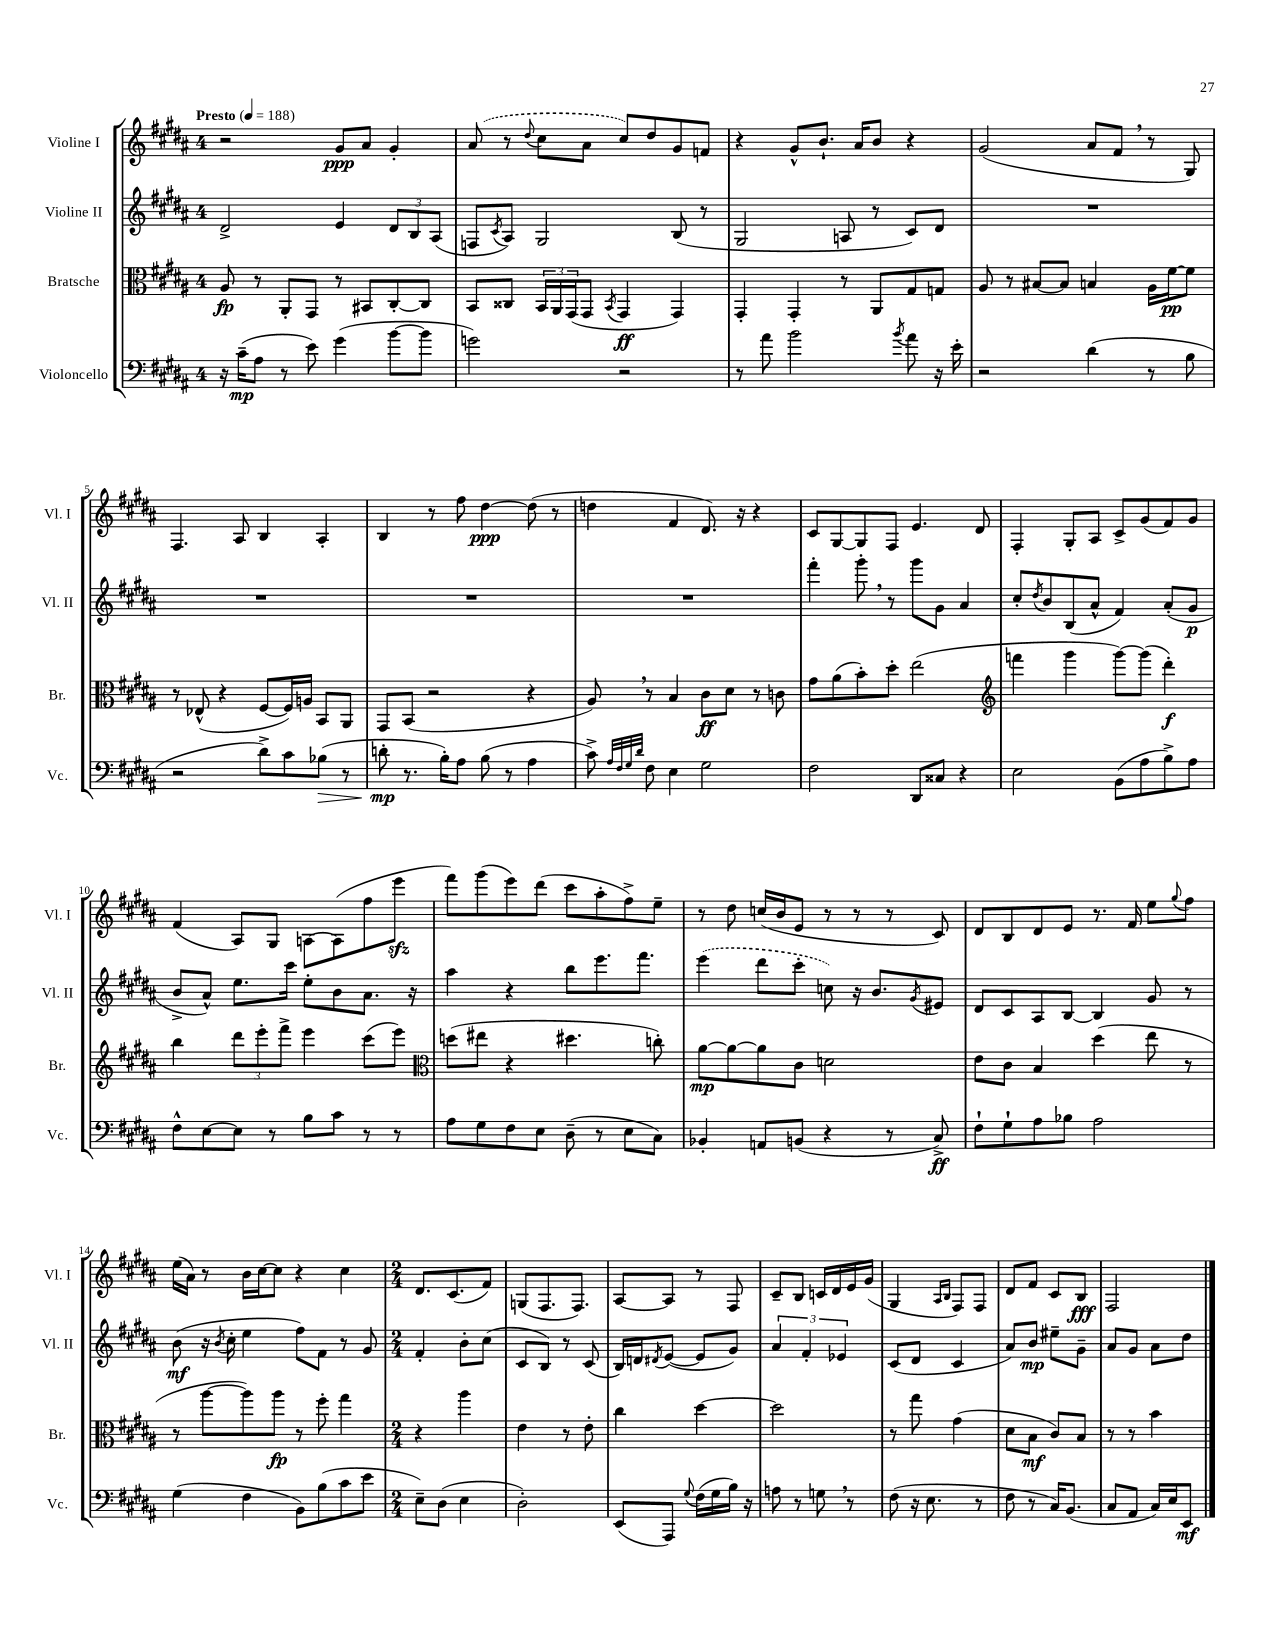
<<
\new StaffGroup <<
\new Staff = "s0" \with { instrumentName = "Violine I" shortInstrumentName = "Vl. I" } {
    \clef treble \key b \major \once \override Staff.TimeSignature.style = #'single-digit \time 4/4 \tempo "Presto" 4 = 188
    r2 gis'8\ppp ais'8 gis'4-. |
    \once \slurDashed ais'8( r8 \appoggiatura { dis''8 } cis''8 ais'8 cis''8) dis''8 gis'8 f'8 |
    r4 gis'8-^ b'8.-! ais'16 b'8 r4 |
    gis'2( ais'8 fis'8 \breathe r8 gis8) |
    fis4. ais8 b4 ais4-. |
    b4 r8 fis''8 dis''4~\ppp dis''8( r8 |
    d''4 fis'4 dis'8.) r16 r4 |
    cis'8 gis8~ gis8 fis8 e'4. dis'8 |
    fis4-. gis8-. ais8 cis'8-> gis'8( fis'8) gis'8 |
    fis'4( ais8) gis8 a8~ a8( fis''8 e'''8\sfz |
    fis'''8) gis'''8( e'''8) dis'''8( cis'''8 ais''8-. fis''8->) e''8-- |
    r8 dis''8 c''16( b'16 e'8 r8 r8 r8 cis'8) |
    dis'8 b8 dis'8 e'8 r8. fis'16 e''8 \appoggiatura { gis''8 } fis''8 |
    e''16( ais'16) r8 b'16 cis''16~ cis''8 r4 cis''4 |
    \numericTimeSignature \time 2/4 dis'8. cis'8.( fis'8) |
    g8( fis8. fis8.) |
    ais8~ ais8 r8 fis8 |
    cis'8-- b8 c'16 dis'16 e'16 gis'16( |
    gis4 \grace { ais16 b16 } fis8) fis8 |
    dis'8 fis'8 cis'8 b8\fff |
    fis2 \bar "|." |
}
\new Staff = "s1" \with { instrumentName = "Violine II" shortInstrumentName = "Vl. II" } {
    \clef treble \key b \major \once \override Staff.TimeSignature.style = #'single-digit \time 4/4
    dis'2-> e'4 \tuplet 3/2 { dis'8 b8 ais8( } |
    f8 \acciaccatura { cis'8 } ais8) gis2 b8( r8 |
    gis2 a8 r8 cis'8) dis'8 |
    R1 |
    R1 |
    R1 |
    R1 |
    fis'''4-. gis'''8-. \breathe r8 gis'''8 gis'8 ais'4 |
    cis''8-. \acciaccatura { dis''8 } b'8 b8( ais'8-^ fis'4) ais'8-.( gis'8\p |
    b'8-> ais'8-^) e''8. cis'''16 e''8-. b'8 ais'8. r16 |
    ais''4 r4 b''8 e'''8. fis'''8. |
    \once \slurDashed e'''4( dis'''8 cis'''8-. c''8) r16 b'8. \acciaccatura { gis'8 } eis'8 |
    dis'8 cis'8 ais8 b8~ b4 gis'8 r8 |
    b'8\mf( r16 \acciaccatura { b'8 } cis''16-. e''4 fis''8) fis'8 r8 gis'8 |
    \numericTimeSignature \time 2/4 fis'4-. b'8-. cis''8( |
    cis'8 b8) r8 cis'8( |
    b16) d'16 \acciaccatura { dis'8 } e'8~( e'8 gis'8) |
    \tuplet 3/2 { ais'4 fis'4-. ees'4 } |
    cis'8( dis'8 cis'4 |
    ais'8) b'8\mp eis''8-- gis'8-- |
    ais'8 gis'8 ais'8 dis''8 \bar "|." |
}
\new Staff = "s2" \with { instrumentName = "Bratsche" shortInstrumentName = "Br." } {
    \clef alto \key b \major \once \override Staff.TimeSignature.style = #'single-digit \time 4/4
    ais8\fp r8 ais,8-. gis,8 r8 bis,8 cis8~-. cis8 |
    b,8 cisis8 \tuplet 3/2 { b,16 ais,16 gis,16( } gis,8 \acciaccatura { b,8 } gis,4\ff gis,4) |
    gis,4-. gis,4-. r8 ais,8 gis8 g8 |
    ais8 r8 bis8~ bis8 b4 ais16 fis'16~\pp fis'8 |
    r8 ees8-^( r4 fis8~ fis16) a16 b,8 ais,8 |
    gis,8 b,8( r2 r4 |
    ais8) \breathe r8 b4 cis'8\ff dis'8 r8 c'8 |
    gis'8 ais'8( b'8-.) dis''8-. e''2( |
    \clef treble f'''4 gis'''4 gis'''8~) gis'''8( dis'''4-.\f) |
    b''4 \tuplet 3/2 { dis'''8 e'''8-. fis'''8-> } e'''4 cis'''8( e'''8) |
    \clef alto d''8( eis''8 r4 dis''4. c''8-.) |
    ais'8~\mp ais'8~ ais'8 cis'8 d'2 |
    e'8 cis'8 b4 dis''4( e''8 r8 |
    r8 ais''8~ ais''8) ais''8\fp r8 fis''8-. gis''4 |
    \numericTimeSignature \time 2/4 r4 ais''4 |
    e'4 r8 e'8-. |
    cis''4 dis''4~ |
    dis''2 |
    r8 gis''8 gis'4( |
    dis'8 b8\mf cis'8) b8 |
    r8 r8 b'4 \bar "|." |
}
\new Staff = "s3" \with { instrumentName = "Violoncello" shortInstrumentName = "Vc." } {
    \clef bass \key b \major \once \override Staff.TimeSignature.style = #'single-digit \time 4/4
    r16 cis'16--\mp( ais8 r8 e'8) gis'4( b'8~ b'8 |
    g'2) r2 |
    r8 ais'8 b'2 \acciaccatura { b'8 } ais'8 r16 e'16-. |
    r2 dis'4( r8 b8 |
    r2 dis'8->) cis'8 bes8\>( r8 |
    d'8-.\mp\! r8. b16-.) ais8 b8( r8 ais4 |
    cis'8->) \grace { ais32 fis32 gis32 dis'32 } fis8 e4 gis2 |
    fis2 dis,8 cisis8 r4 |
    e2 b,8( ais8 b8->) ais8 |
    fis8-^ e8~ e8 r8 b8 cis'8 r8 r8 |
    ais8 gis8 fis8 e8 dis8--( r8 e8 cis8) |
    bes,4-. a,8 b,8( r4 r8 cis8->\ff) |
    fis8-! gis8-! ais8 bes8 ais2 |
    gis4( fis4 b,8) b8( cis'8 e'8 |
    \numericTimeSignature \time 2/4 e8--) dis8( e4 |
    dis2-.) |
    e,8( ais,,8) \appoggiatura { gis8 } fis16( gis16 b16) r16 |
    a8 r8 g8 \breathe r8 |
    fis8( r16 e8. r8 |
    fis8 r8 cis16) b,8.( |
    cis8 ais,8 cis16) e16 e,8\mf \bar "|." |
}
>>
>>
